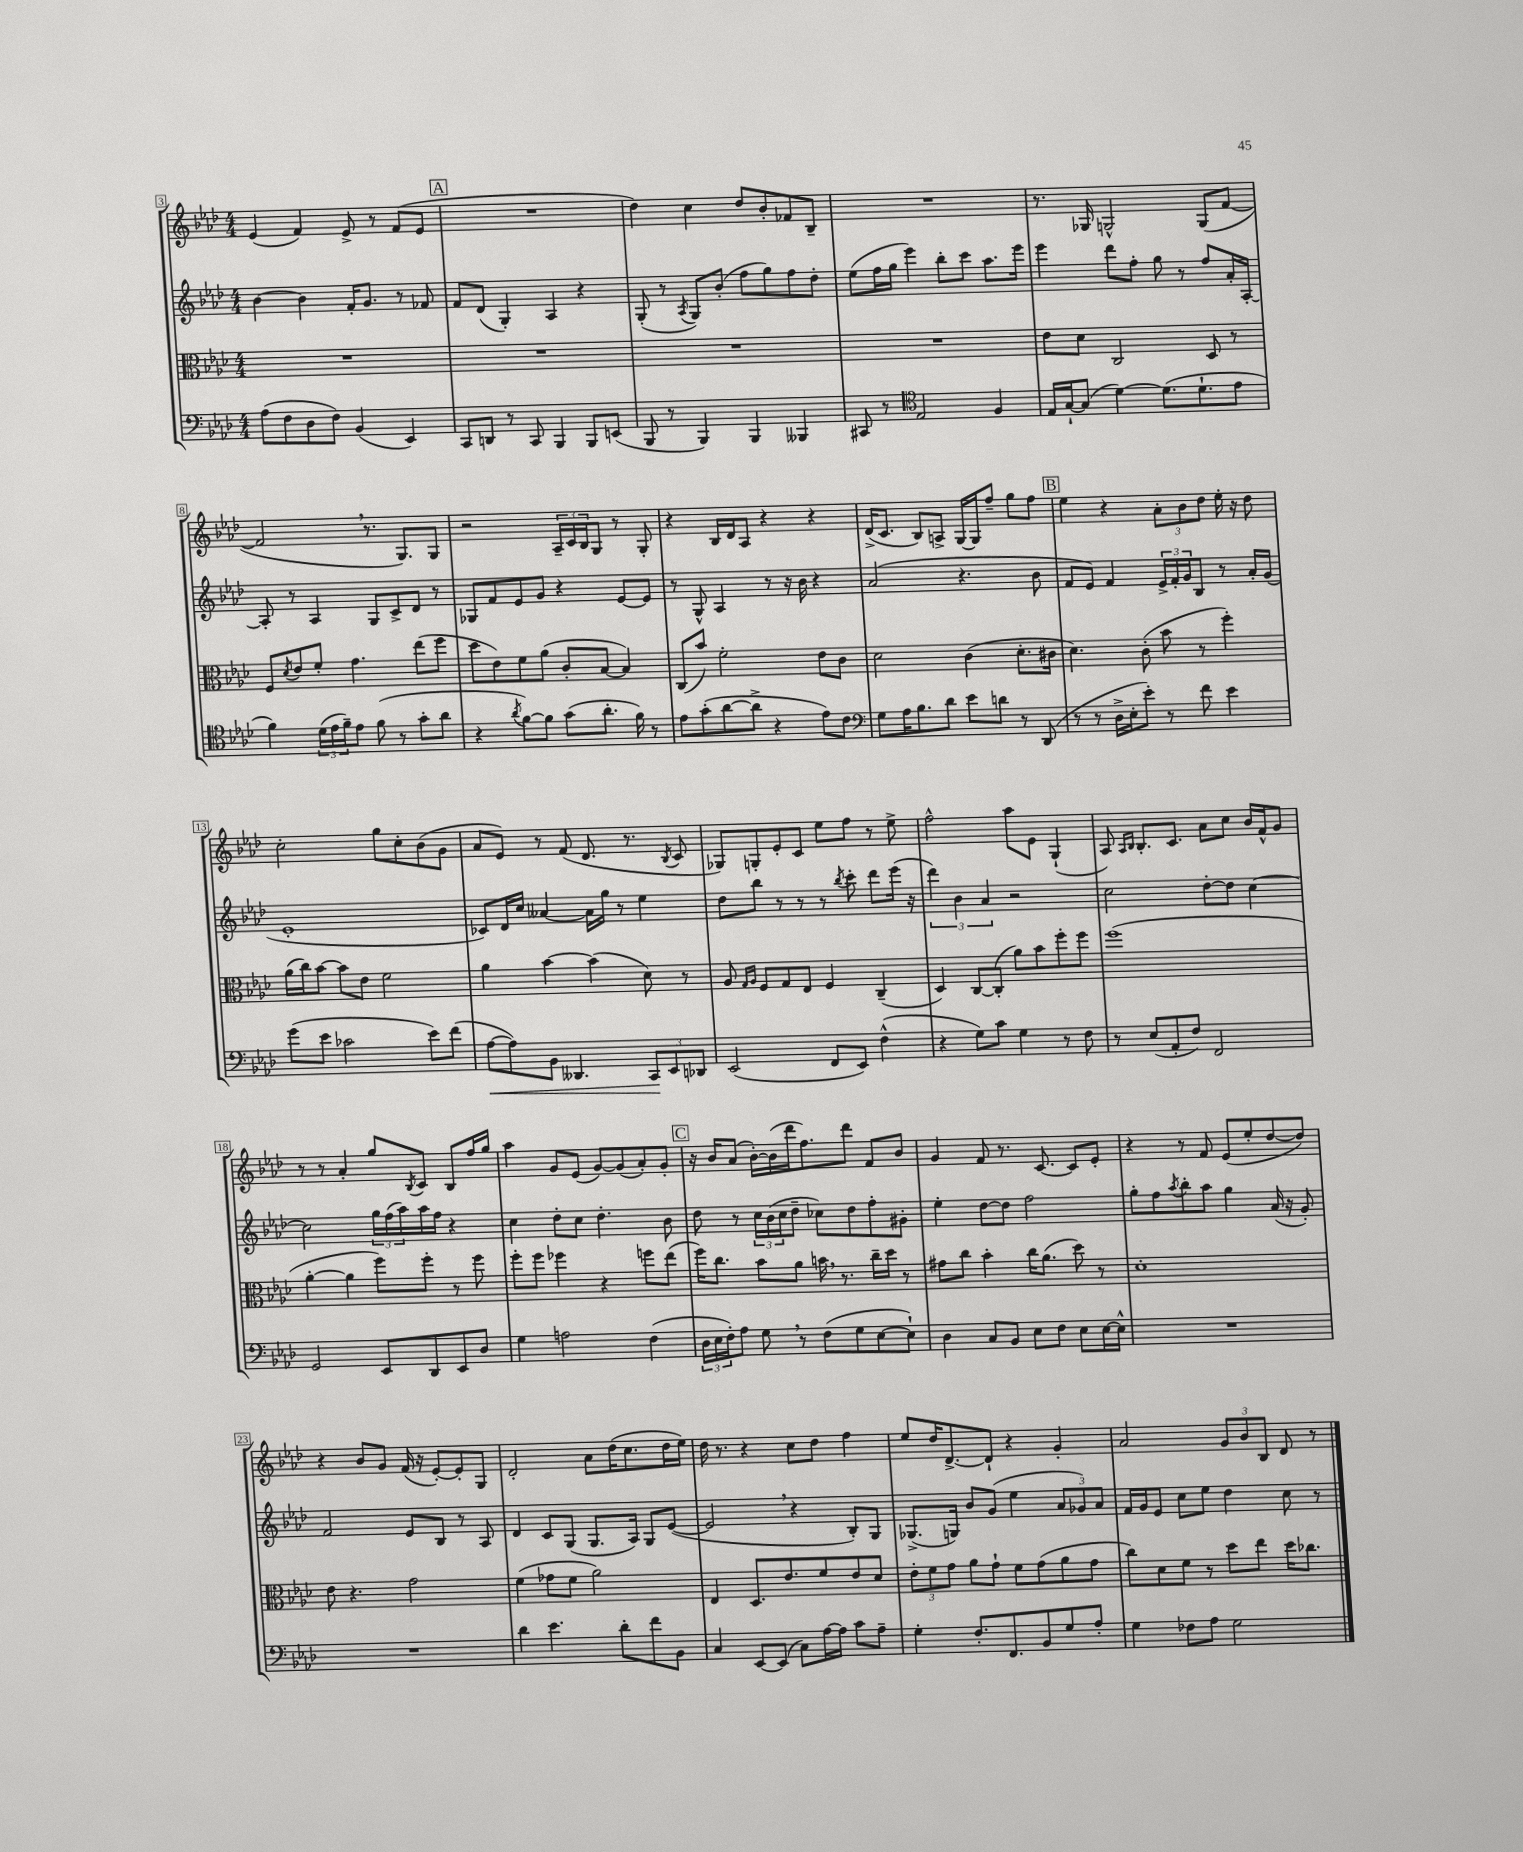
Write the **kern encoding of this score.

**kern	**kern	**kern	**kern
*staff4	*staff3	*staff2	*staff1
*clefF4	*clefC3	*clefG2	*clefG2
*k[b-e-a-d-]	*k[b-e-a-d-]	*k[b-e-a-d-]	*k[b-e-a-d-]
*M4/4	*M4/4	*M4/4	*M4/4
(8A-	1r	[4b-	(4e-
8F	.	.	.
8D-	.	4b-]	4f)
8F)	.	.	.
(4BB-	.	16f'	8e-^
.	.	8.g	.
.	.	.	8r
4EE-)	.	8r	(8f
.	.	8f-	8e-
=	=	=	=
8CC	1r	8f	1r
8DD	.	(8d-	.
8r	.	4G')	.
8CC	.	.	.
4BBB-	.	4A-	.
8BBB-	.	4r	.
(8EE	.	.	.
=	=	=	=
8BBB-	1r	(8G'	4dd-)
8r	.	8r	.
.	.	8qA-	.
4BBB-)	.	8G)	4cc
.	.	(8b-'	.
4BBB-	.	8ff	8dd-
.	.	8gg)	8b-'
4BBB--	.	8ff	8f-
.	.	8dd-'	8B-~
=	=	=	=
8CC#	1r	(8ee-	1r
8r	.	16ff	.
.	.	16gg	.
*clefC4	*	*	*
2E-	.	4eee-)	.
.	.	8bb-'	.
.	.	8ccc	.
4F	.	8.aa-	.
.	.	16eee-	.
=	=	=	=
16E-	8e-	4eee-	8.r
[16G`	.	.	.
(8G]	8d-	.	.
.	.	.	16G-
[4d-)	2C	8ddd-	2G^^
.	.	8ff'	.
(8.d-]	.	8gg	.
.	.	8r	.
8.d-`	.	.	.
.	8D-	8ff	(8G
8e-	8r	16a-'	[8f
.	.	[16A-'	.
=	=	=	=
4f)	8F	8A-']	2f]
.	8qd-	.	.
.	8e-	8r	.
(24d-	8f'	4A-	.
24e-	.	.	.
24f~)	.	.	.
8e-	4.g	.	.
(8f	.	8G	8.r
8r	.	8c^	.
.	.	.	8.G)
8g'	(8ee-	8d-	.
8a-	8ff	8r	8G
=	=	=	=
4r	8dd-	8G-	2r
.	8e-)	8f	.
8qa-	.	.	.
[8f)	8f	8e-	.
8f]	(8a-	8g	.
(8g	8c'	4r	24A-~
.	.	.	24c
.	.	.	24B-
8.a-'	[8B-	.	8G
.	4B-])	[8e-	8r
16f)	.	.	.
8r	.	8e-]	8G'
=	=	=	=
8e-	(8C	8r	4r
(8g'	8b-)	8G^^	.
[8a-	2f'	4A-	16B-
.	.	.	16d-
8a-^]	.	.	8A-
4r	.	8r	4r
.	.	16r	.
.	.	16b-	.
8e-)	8e-	4r	4r
8c	8c	.	.
=	=	=	=
*clefF4	*	*	*
8G	2d-	(2a-	(16d-^
.	.	.	8.c
16A-	.	.	.
8.B-	.	.	.
.	.	.	8B-)
8d-	.	.	8A^
8e-	(4c	4.r	[16G
.	.	.	16G]
8d	.	.	8ff~
8r	8.d-'	.	8gg
(8DD-	.	8b-	8ff
.	16c#	.	.
=	=	=	=
8r	4.d-)	8f	4ee-
8r	.	8e-)	.
16D-^	.	4f	4r
16E-'	.	.	.
8e-')	(8c'	.	.
8r	8b-	24e-^	12a-'
.	.	24f'	.
.	.	24g	12b-
8f	8r	8B-	.
.	.	.	12dd-
4e-	4ff')	8r	16ee-'
.	.	.	16r
.	.	16a-'	8dd-
.	.	(16g	.
=	=	=	=
(8g	(16a-	1e-'	2cc'
.	16cc)	.	.
8e-	[8b-	.	.
2c-	8b-]	.	.
.	8e-	.	.
.	2f	.	8gg
.	.	.	8cc'
8e-)	.	.	(8b-
(8f	.	.	8g
=	=	=	=
[8A-	4a-	8c-)	8a-
8A-])	.	16d-	8e-)
.	.	16cc	.
8BB-	[4b-	[4a--	8r
4.DD--	.	.	(8f
.	(4b-]	16a--]	8.d-
.	.	16gg	.
.	.	8r	.
.	.	.	8.r
12CC	8d-)	4ee-	.
12EE-	.	.	.
.	.	.	8qB-
.	8r	.	8c
12DD-	.	.	.
=	=	=	=
(2EE-	8A-	8dd-	8G-)
.	16qqG	.	.
.	16qqA-	.	.
.	8F	8bb-	8G'
.	8G	8r	8e-'
.	8E-	8r	8c
8FF	4F	8r	8ee-
.	.	8qbb-	.
8EE-)	.	8ccc'	8ff
(4F^^	(4C~	8ddd-	8r
.	.	(16eee-	8ee-^
.	.	16r	.
=	=	=	=
4r	4D-)	6ddd-)	2ff^^
.	.	6b-	.
8G)	[8C	.	.
.	.	6a-	.
8c	(8C']	.	.
4G	8a-)	2r	8aa-
.	8b-	.	8e-
8r	8ff'	.	(4G`
8F	8ff	.	.
=	=	=	=
8r	(1ff	2cc	8A-)
.	.	.	16qqA-
.	.	.	16qqB-
(8E-	.	.	8.B-'
8AA-'	.	.	.
.	.	.	8.c
8F)	.	.	.
2FF	.	[8dd-'	8a-
.	.	8dd-]	8cc
.	.	[4cc	16b-
.	.	.	16f^^
.	.	.	8g
=	=	=	=
2GG	[4a-'	2cc]	8r
.	.	.	8r
.	4a-]	.	4a-'
8EE-	8ff)	24gg	8gg
.	.	(24ff	.
.	.	24aa-)	.
.	.	.	8qB-
8DD-	8ff'	16aa-	8c
.	.	16ff	.
8EE-	8r	4r	8B-
8D-	8ff	.	16ff
.	.	.	16gg
=	=	=	=
4G	8ff'	4cc	4aa-
.	8ff	.	.
2A	4ff-	8dd-'	8g
.	.	8cc	(8e-
.	4r	4.dd-'	[8g)
.	.	.	(8g]
(4F	8ff	.	8a-')
.	(8ee-	8b-	8g'
=	=	=	=
24D-	16ff)	8dd-	16r
24E-	.	.	.
.	8.cc	.	16b-
24F')	.	.	.
8A-	.	8r	(8a-
8G	8b-	24cc	[16b-')
.	.	(24b-	.
.	.	.	(16b-]
.	.	24cc	.
8r	8a-	8dd-~	16ddd-
.	.	.	8.ff)
(8F	16b	8cc-)	.
.	8.r	.	.
8G	.	8dd-	8ddd-
[8E-	16cc~	8ff'	8f
.	16dd-	.	.
8E-`])	8r	8g#'	8b-
=	=	=	=
4D-	8g#	4ee-'	4g
.	8cc	.	.
8C	4b-'	[8dd-	8f
8BB-	.	8dd-]	8.r
8E-	16cc	2ff	.
.	(8.a-	.	[8.c
8F	.	.	.
8E-	8dd-)	.	8c]
[16E-	8r	.	8e-'
16E-^^]	.	.	.
=	=	=	=
1r	1d-'	8gg'	4r
.	.	8ff	.
.	.	8qaa-	.
.	.	8bb-'	8r
.	.	8aa-	8f
.	.	4gg	(8e-
.	.	.	8ee-'
.	.	(16a-	[8dd-
.	.	16r	.
.	.	8g')	8dd-])
=	=	=	=
1r	8e-	2f	4r
.	4.r	.	.
.	.	.	8b-
.	.	.	8g
.	2g	8e-	(16f
.	.	.	16r
.	.	8B-	[8e-')
.	.	8r	8e-']
.	.	8A-	8G
=	=	=	=
4d-	(4f	4d-	2d-'
4.e-	8g-	8c	.
.	8f	(8G	.
.	2a-)	8.G	8a-
8d-'	.	.	(16dd-
.	.	16A-)	8.cc
8f	.	8G	.
8BB-	.	([8e-	16dd-
.	.	.	16ee-)
=	=	=	=
4C	4E-	2e-]	16dd-
.	.	.	8.r
[8EE-	8.D-	.	4r
(8EE-]	.	.	.
.	8.e-	.	.
8C)	.	4r	8cc
[16A-	8f	.	8dd-
16A-]	.	.	.
8c	8e-	8B-')	4ff
8A-~	8d-	8G	.
=	=	=	=
4G'	12e-'	(8.G-^	8ee-
.	12f	.	.
.	.	.	16dd-
.	12g	.	.
.	.	16G)	[8.d-^
8.F'	8a-	8b-	.
.	8g`	(8g	8d-`]
8.FF	.	.	.
.	8f	4ee-	4r
8BB-	(8g	.	.
8G	8a-	12a-	4g'
.	.	12g-)	.
8A-'	8g	.	.
.	.	12a-	.
=	=	=	=
4G	8cc)	16f	2a-
.	.	16g	.
.	8d-	8e-	.
8F-	8f	8cc	.
8A-	8r	8ee-	.
2G	8dd-	4dd-	12g
.	.	.	12b-
.	8ee-	.	.
.	.	.	12B-
.	16dd-	8cc	8d-
.	8.cc-	.	.
.	.	8r	8r
==	==	==	==
*-	*-	*-	*-
